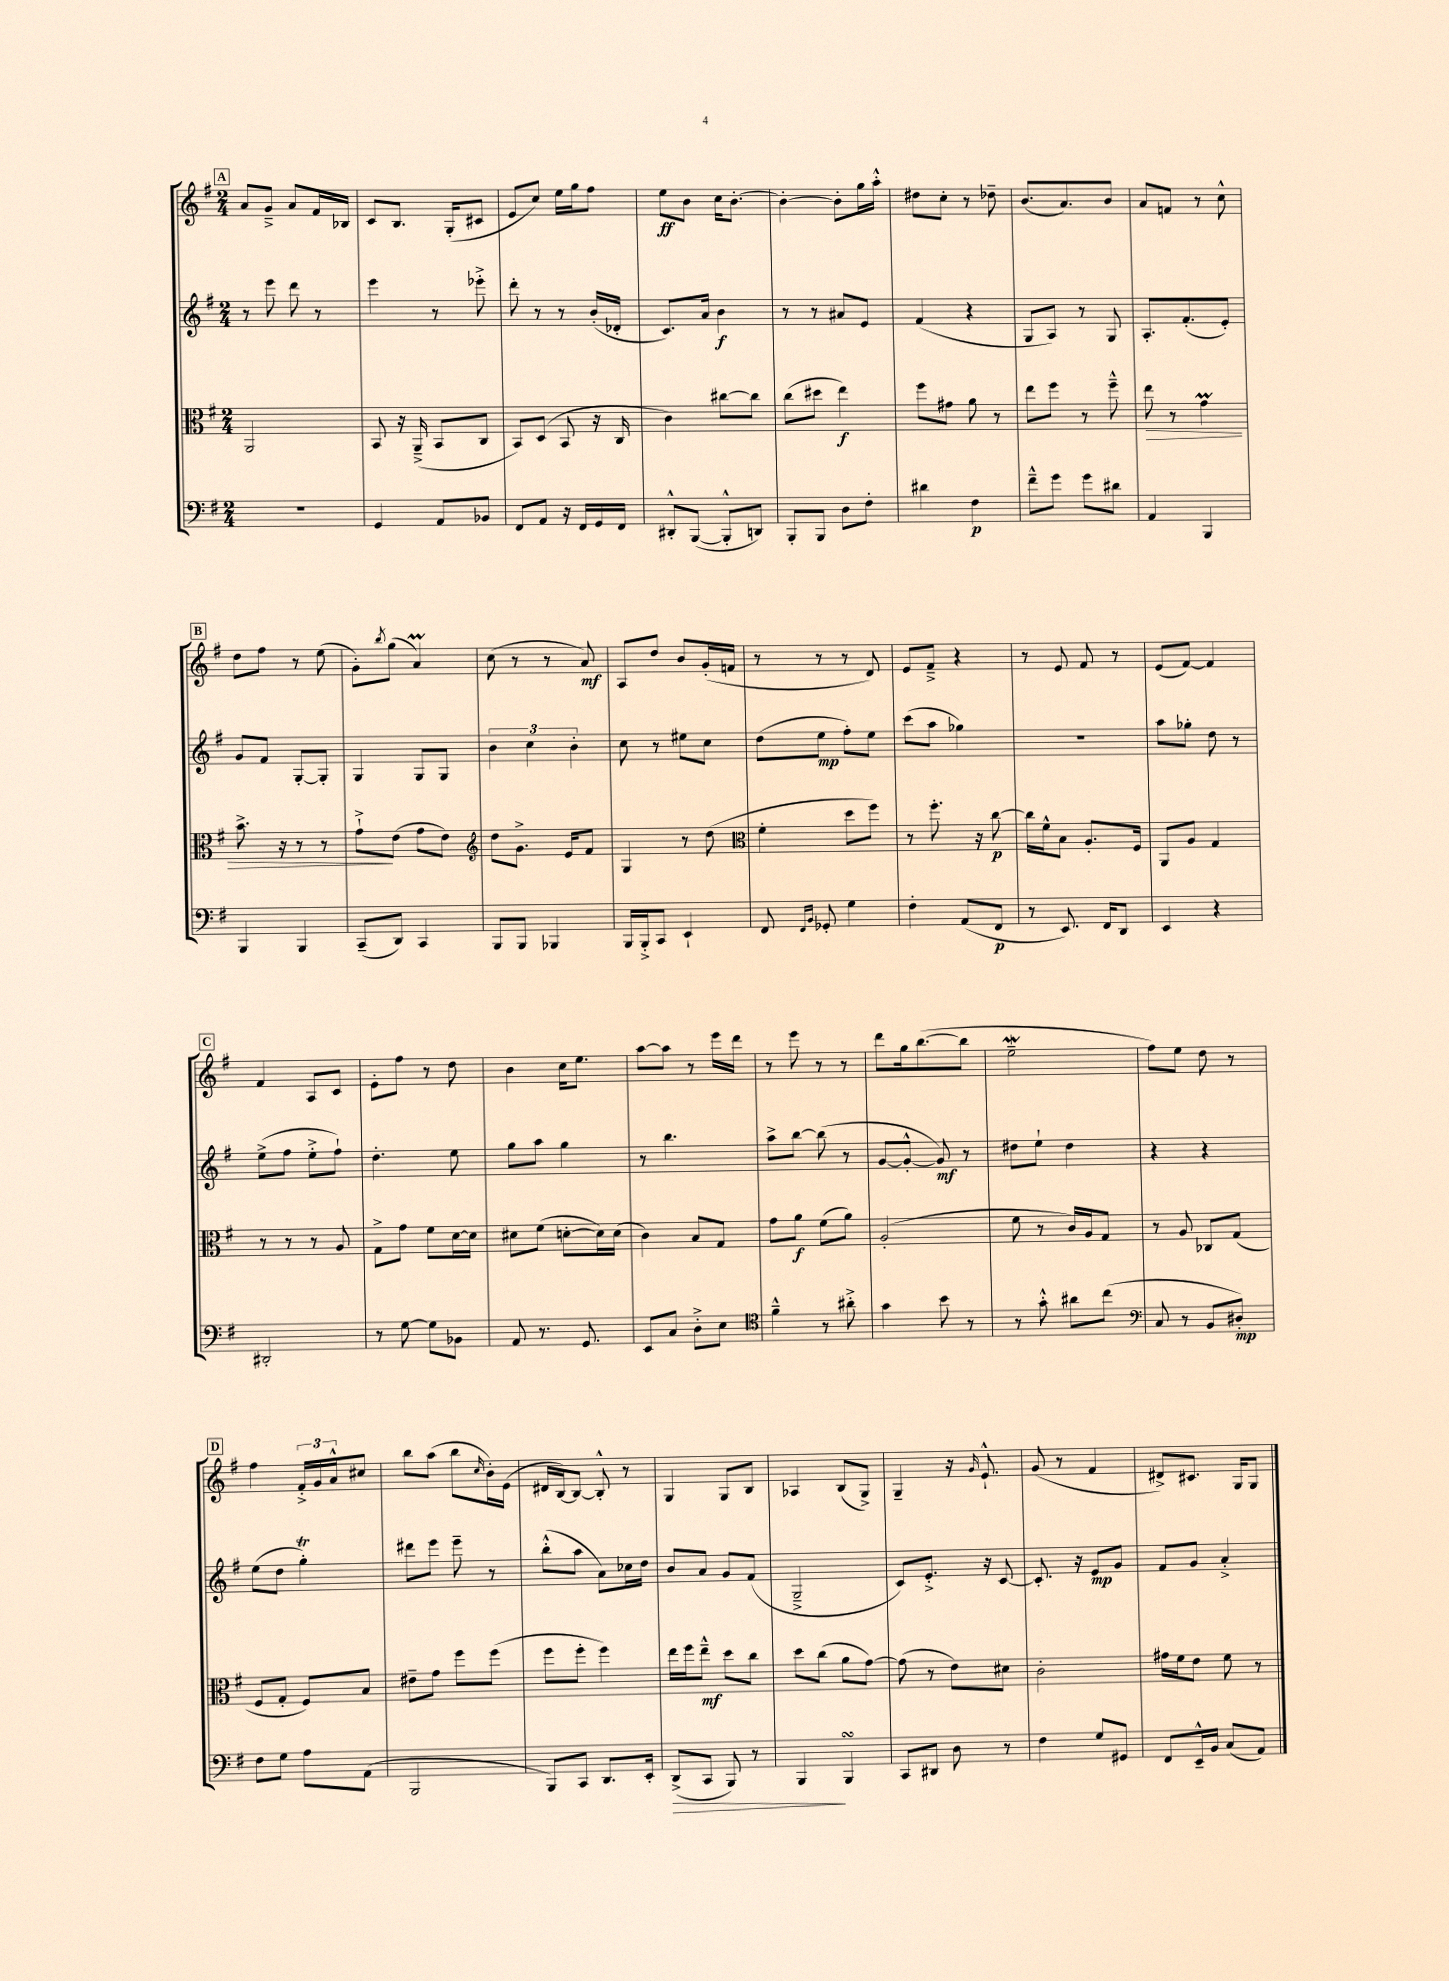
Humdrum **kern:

**kern	**kern	**kern	**kern
*staff4	*staff3	*staff2	*staff1
*clefF4	*clefC3	*clefG2	*clefG2
*k[f#]	*k[f#]	*k[f#]	*k[f#]
*M2/4	*M2/4	*M2/4	*M2/4
2r	2AA	8r	8a
.	.	8eee	8g~^
.	.	8ddd	8a
.	.	8r	16f#
.	.	.	16B-
=	=	=	=
4GG	8BB	4eee	8c
.	16r	.	8.B
.	(16AA~^	.	.
8AA	8BB	8r	.
.	.	.	(16G'
8BB-	8C	8eee-'^	8c#
=	=	=	=
8FF#	8BB)	8ddd'	8e
8AA	(8D	8r	8cc)
16r	8BB	8r	16ee
16FF#	.	.	16gg
16GG	16r	(16b'	8ff#
16FF#	16C	16d-'	.
=	=	=	=
8DD#'^^	4c)	8.c)	8ee
([8BBB	.	.	8b
.	.	16a	.
8BBB'^^]	[8cc#	4b	16cc
.	.	.	[8.b'
8DD)	8cc#]	.	.
=	=	=	=
8BBB'	(8cc	8r	4b'_
8BBB	8dd#	8r	.
8D	4ee)	8a#	8b']
8F#'	.	8e	16gg
.	.	.	16aa'^^
=	=	=	=
4d#	8ff#	(4f#	8dd#
.	8g#	.	8cc'
4F#	8a	4r	8r
.	8r	.	8dd-~
=	=	=	=
8f#~^^	8ee	8G	(8.b
8g	8ff#	8A)	.
.	.	.	8.a)
8g	8r	8r	.
8d#	8ff#~^^	8G	8b
=	=	=	=
4AA	8ee	8.A'	8a
.	8r	.	8f
.	.	(8.f#'	.
4BBB	4g	.	8r
.	.	8e')	8cc^^
=	=	=	=
4BBB	8.b^	8g	8dd
.	.	8f#	8ff#
.	16r	.	.
4BBB	8r	[8G'	8r
.	8r	8G']	(8ee
=	=	=	=
(8CC~	8g`^	4G	8g')
.	.	.	8qbb
8DD)	(8e	.	(8gg
4CC	8g	8G	4a)
.	8e)	8G	.
=	=	=	=
*	*clefG2	*	*
8BBB	8dd	6b	(8cc
8BBB	8.g^	.	8r
.	.	6cc	.
4BBB-	.	.	8r
.	16e	.	.
.	.	6b'	.
.	8f#	.	8a)
=	=	=	=
16BBB	4G	8cc	8A
16BBB'^	.	.	.
8CC	.	8r	8dd
4EE`	8r	8ee#	8b
.	(8dd	8cc	(16g'
.	.	.	16f
=	=	=	=
*	*clefC3	*	*
8FF#	4f#'	(8dd	8r
16qqFF#	.	.	.
16qqBB	.	.	.
8GG-'	.	8ee	8r
4G	8dd	8ff#')	8r
.	8ff#)	8ee	8d)
=	=	=	=
4F#'	8r	(8ccc	8e
.	8.ff#'	8aa	8f#~^
(8AA	.	4gg-)	4r
.	16r	.	.
8FF#	[8cc	.	.
=	=	=	=
8r	16cc]	2r	8r
.	16f#^^	.	.
8.EE)	8B	.	8e
.	8.A'	.	8f#
16FF#	.	.	.
8DD	.	.	8r
.	16F#	.	.
=	=	=	=
4EE	8AA	8aa	(8e
.	8A	8gg-'	[8f#)
4r	4G	8dd	4f#]
.	.	8r	.
=	=	=	=
2DD#'	8r	(8ee^	4f#
.	8r	8ff#	.
.	8r	8ee'^	8A
.	8A	8ff#`)	8c
=	=	=	=
8r	8G^	4.dd'	8e'
[8G	8g	.	8ff#
8G]	8f#	.	8r
8BB-	[16d	8ee	8dd
.	16d]	.	.
=	=	=	=
8AA	8d#	8gg	4b
8.r	(8f#	8aa	.
.	[8d'	4gg	16cc
8.GG	.	.	8.ee
.	16d])	.	.
.	(16d	.	.
=	=	=	=
8EE	4c)	8r	[8aa
8C	.	4.bb	8aa]
8D'^	8B	.	8r
8E	8G	.	16eee
.	.	.	16ddd
=	=	=	=
*clefC4	*	*	*
4f#~^^	8g	8aa^	8r
.	8a	[8bb	8eee
8r	(8f#	(8bb]	8r
8a#'^	8a)	8r	8r
=	=	=	=
4g	(2A'	[8g	8ddd
.	.	8g'^^_	16gg
.	.	.	([8.bb
8b	.	8g])	.
8r	.	8r	8bb]
=	=	=	=
8r	8f#	8dd#	2ee~
8g'^^	8r	8ee`	.
8a#	16c)	4dd#	.
.	16A	.	.
(8cc	8G	.	.
=	=	=	=
*clefF4	*	*	*
8C	8r	4r	8ff#)
8r	8A	.	8ee
8BB	8C-	4r	8dd
8D#')	(8G	.	8r
=	=	=	=
8F#	8F#	(8ee	4ff#
8G	8G'	8dd	.
8A	8F#)	4gg')	24f#'^
.	.	.	24g
.	.	.	24a^^
(8AA	8B	.	8cc#
=	=	=	=
2BBB	8e#~	8ddd#	8bb
.	8g	8eee	(8aa
.	8ff#	8eee~	8bb
.	.	.	16qqcc
.	(8ff#	8r	16b')
.	.	.	(16e
=	=	=	=
8BBB)	8ff#	(8bb'^^	16d#
.	.	.	[16B)
8CC	8ff#'	8aa	8B_
8.DD	4ff#)	8a)	8B'^^]
.	.	16cc-	8r
16EE'	.	16dd	.
=	=	=	=
(8DD^	16ee	8b	4G
.	16ff#	.	.
8CC	8ee~^^	8a	.
8BBB)	8dd	8g	8G
8r	8cc	(8f#	8B
=	=	=	=
4BBB	8dd	2G~^	4A-
.	(8cc	.	.
4BBB	8a	.	(8B
.	[8g)	.	8G^)
=	=	=	=
8CC	(8g]	8c)	4G~
8DD#	8r	8.e'^	.
8D	8e)	.	16r
.	.	.	16qqg
.	.	16r	8.e`^^
8r	8d#	[8c	.
=	=	=	=
4F#	2c'	8.c']	(8g
.	.	.	8r
.	.	16r	.
8G	.	8e	4f#
8GG#	.	8g	.
=	=	=	=
8FF#	16g#	8f#	8d#^)
.	16f#	.	.
16EE~^^	8e	8g	8.c#
16BB	.	.	.
(8C	8f#	4a'^	.
.	.	.	16G
8AA)	8r	.	8G
==	==	==	==
*-	*-	*-	*-
